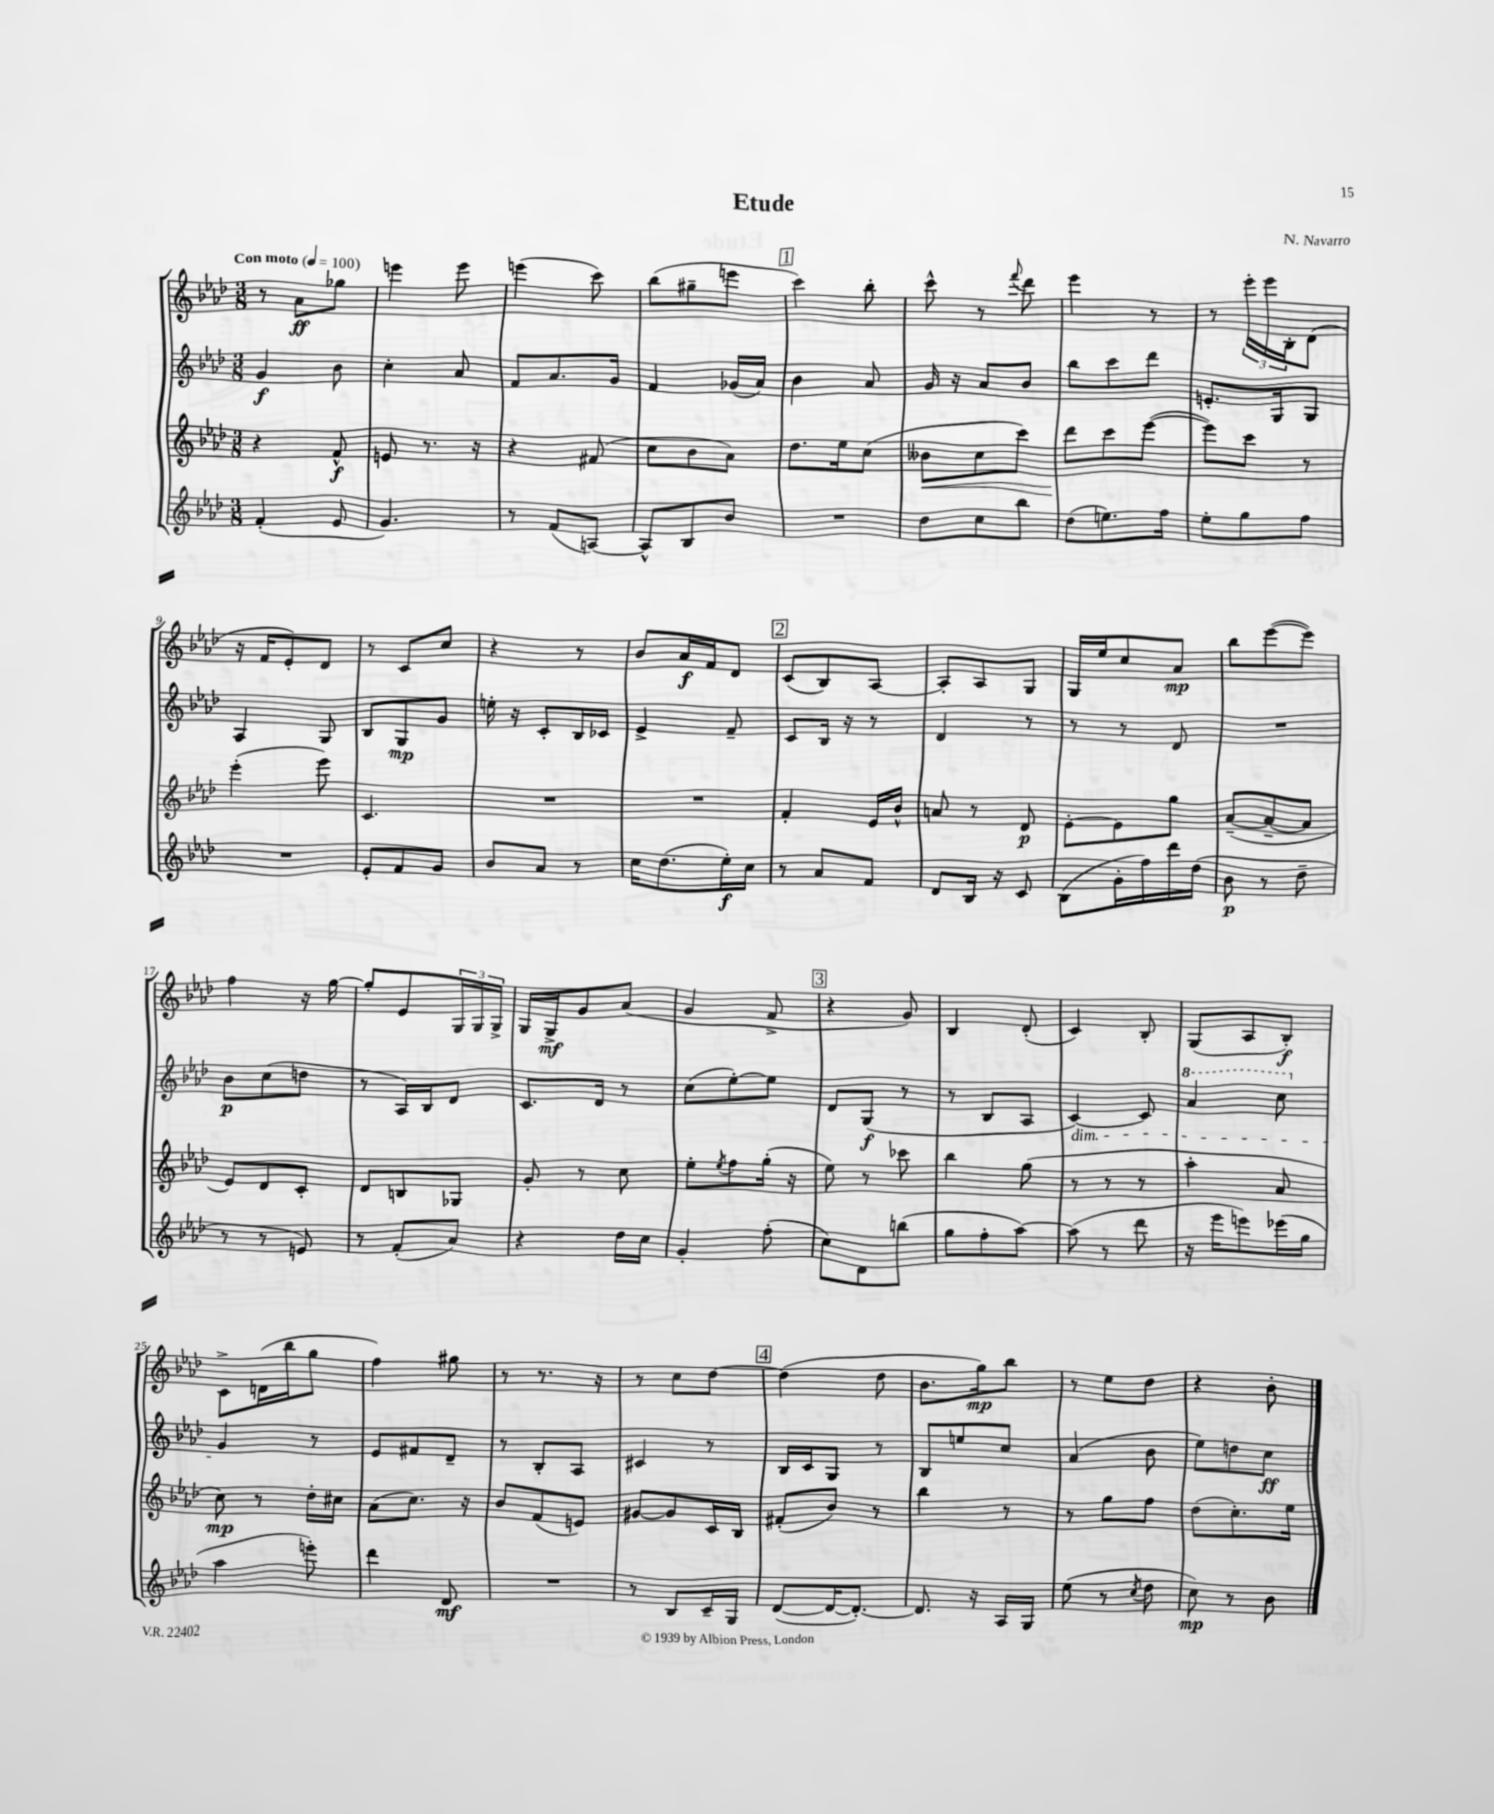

**kern	**kern	**kern	**kern
*staff4	*staff3	*staff2	*staff1
*clefG2	*clefG2	*clefG2	*clefG2
*k[b-e-a-d-]	*k[b-e-a-d-]	*k[b-e-a-d-]	*k[b-e-a-d-]
*M3/8	*M3/8	*M3/8	*M3/8
*MM100	*MM100	*MM100	*MM100
(4f'	4r	4g	8r
.	.	.	8a-
8e-	8f^^	8b-	8gg-
=	=	=	=
4.g)	8e	4cc'	4eee
.	8.r	.	.
.	.	8a-	8eee
.	16r	.	.
=	=	=	=
8r	4r	8f	(4eee
(8f	.	8.a-	.
[8A)	(8f#	.	8ccc)
.	.	16g	.
=	=	=	=
8A^^]	8cc	4f	(8bb-
8B-	8b-	.	8gg#~
8b-	8a-)	(16g-	8eee
.	.	16a-)	.
=	=	=	=
4.r	8.dd-	4b-	4ccc)
.	16ee-	.	.
.	(8cc	8a-	8bb-'
=	=	=	=
8dd-	8b--	16g	8ccc^^
.	.	16r	.
8cc	8cc	8a-	8r
.	.	.	8qqfff
8bb-	8ccc)	8b-	8ddd-
=	=	=	=
(8dd-	8ddd-	8bb-	4eee-
8.ee)	8ccc	8ccc	.
.	([8eee-	8ddd-	8r
16ff	.	.	.
=	=	=	=
8ee-'	8eee-])	8.e'	8r
8gg	8ccc	.	24eee-'
.	.	.	24eee-
.	.	16G	.
.	.	.	24B-'
8ff	8r	8G	(8d-
=	=	=	=
4.r	(4eee-'	4A-	16r
.	.	.	16f
.	.	.	8e-')
.	8eee-)	8G	8d-
=	=	=	=
8e-'	4.c	8B-	8r
8f	.	8G	8c
8g	.	8g	8cc
=	=	=	=
8b-	4.r	16ee'	4r
.	.	16r	.
8a-	.	8c'	.
8r	.	16B-	8r
.	.	16c-	.
=	=	=	=
16cc	4.r	4e-^	8b-
(8.dd-	.	.	.
.	.	.	16a-
.	.	.	16f
16ee-')	.	8f~	8d-
16cc	.	.	.
=	=	=	=
8r	4f'	8c	(8c
8a-	.	16B-	8B-)
.	.	16r	.
8f	16e-	8r	[8A-
.	16b-^^	.	.
=	=	=	=
8d-	8a	4d-	8A-']
16B-	8r	.	8A-
16r	.	.	.
8c	8d-	8r	8G
=	=	=	=
(8B-	[8e-'	8r	16G
.	.	.	16ee-
16g'	8e-]	8r	8cc
16ff)	.	.	.
16ddd-	8gg	8d-	8a-
(16dd-	.	.	.
=	=	=	=
8b-	([8a-~	4.r	8bb-
8r	8a-~_	.	([8eee-
8dd-~	8a-]	.	8eee-])
=	=	=	=
8r	8e-)	8b-	4ff
8r	8d-	(8cc	.
8e)	8c'	8dd	16r
.	.	.	[16gg
=	=	=	=
8r	8d-	8r	8gg']
(8f'	8B	16A-)	8e-
.	.	16B-	.
8a-)	8G-	8d-	24G
.	.	.	24G
.	.	.	24G^
=	=	=	=
4r	8g'	8.c	16G
.	.	.	16G^
.	8r	.	8g
.	.	16d-	.
16dd-	8cc	8r	(8a-
16cc	.	.	.
=	=	=	=
4g'	8ee-'	(8cc	4g
.	8qee-	.	.
.	8ff	[8ee-')	.
(8ff'	(16gg'	8ee-]	8f^
.	16r	.	.
=	=	=	=
8cc)	8ee-)	8d-	4r
8d-	8r	(8G	.
(8bb	8ccc-	8r	8g)
=	=	=	=
8gg	4bb-	8r	4B-
8ff'	.	8B-	.
[8aa-)	(8gg	8A-	(8d-'
=	=	=	=
(8aa-]	8r	[4c)	4c)
8r	8r	.	.
8ddd-	8r	8c]	8B-'
=	=	=	=
16r	4aa-'	4aa-	(8G
16eee-	.	.	.
8eee)	.	.	8A-
(16eee-	8a-	8ccc	8B-')
16gg	.	.	.
=	=	=	=
4aa-	8cc)	4g	8c^
.	8r	.	(16d
.	.	.	16bb-
8eee')	16dd-'	8r	8gg
.	16cc#	.	.
=	=	=	=
4ddd-	(8a-	8e-	4ff)
.	8.cc)	8f#	.
8d-	.	8d-~	8gg#
.	16r	.	.
=	=	=	=
4.r	8b-	8r	8r
.	(8f	8B-'	8.r
.	8e)	8A-	.
.	.	.	16r
=	=	=	=
8r	[8g#	4c#	8r
8B-	8g#]	.	8cc
16c~	16c	8r	[8dd-
16G	16B-	.	.
=	=	=	=
([8d-	(8f#'	16B-	(4dd-]
.	.	16c	.
16d-_	8b-)	8G	.
8.d-'_)	.	.	.
.	8r	8r	8dd-
=	=	=	=
8.d-]	4bb-	8B-	8.b-
.	.	8ee	.
16r	.	.	16gg)
16A-	8r	8cc	8bb-
16G	.	.	.
=	=	=	=
(8ee-	8r	(4a-	8r
8r	8gg	.	8ee-
8qcc	.	.	.
8dd-	8ff	8b-	8dd-
=	=	=	=
8cc)	(8dd-	8ee-)	4r
8r	8.cc')	8dd	.
8b-	.	8cc	8b-'
.	16ee-	.	.
==	==	==	==
*-	*-	*-	*-
